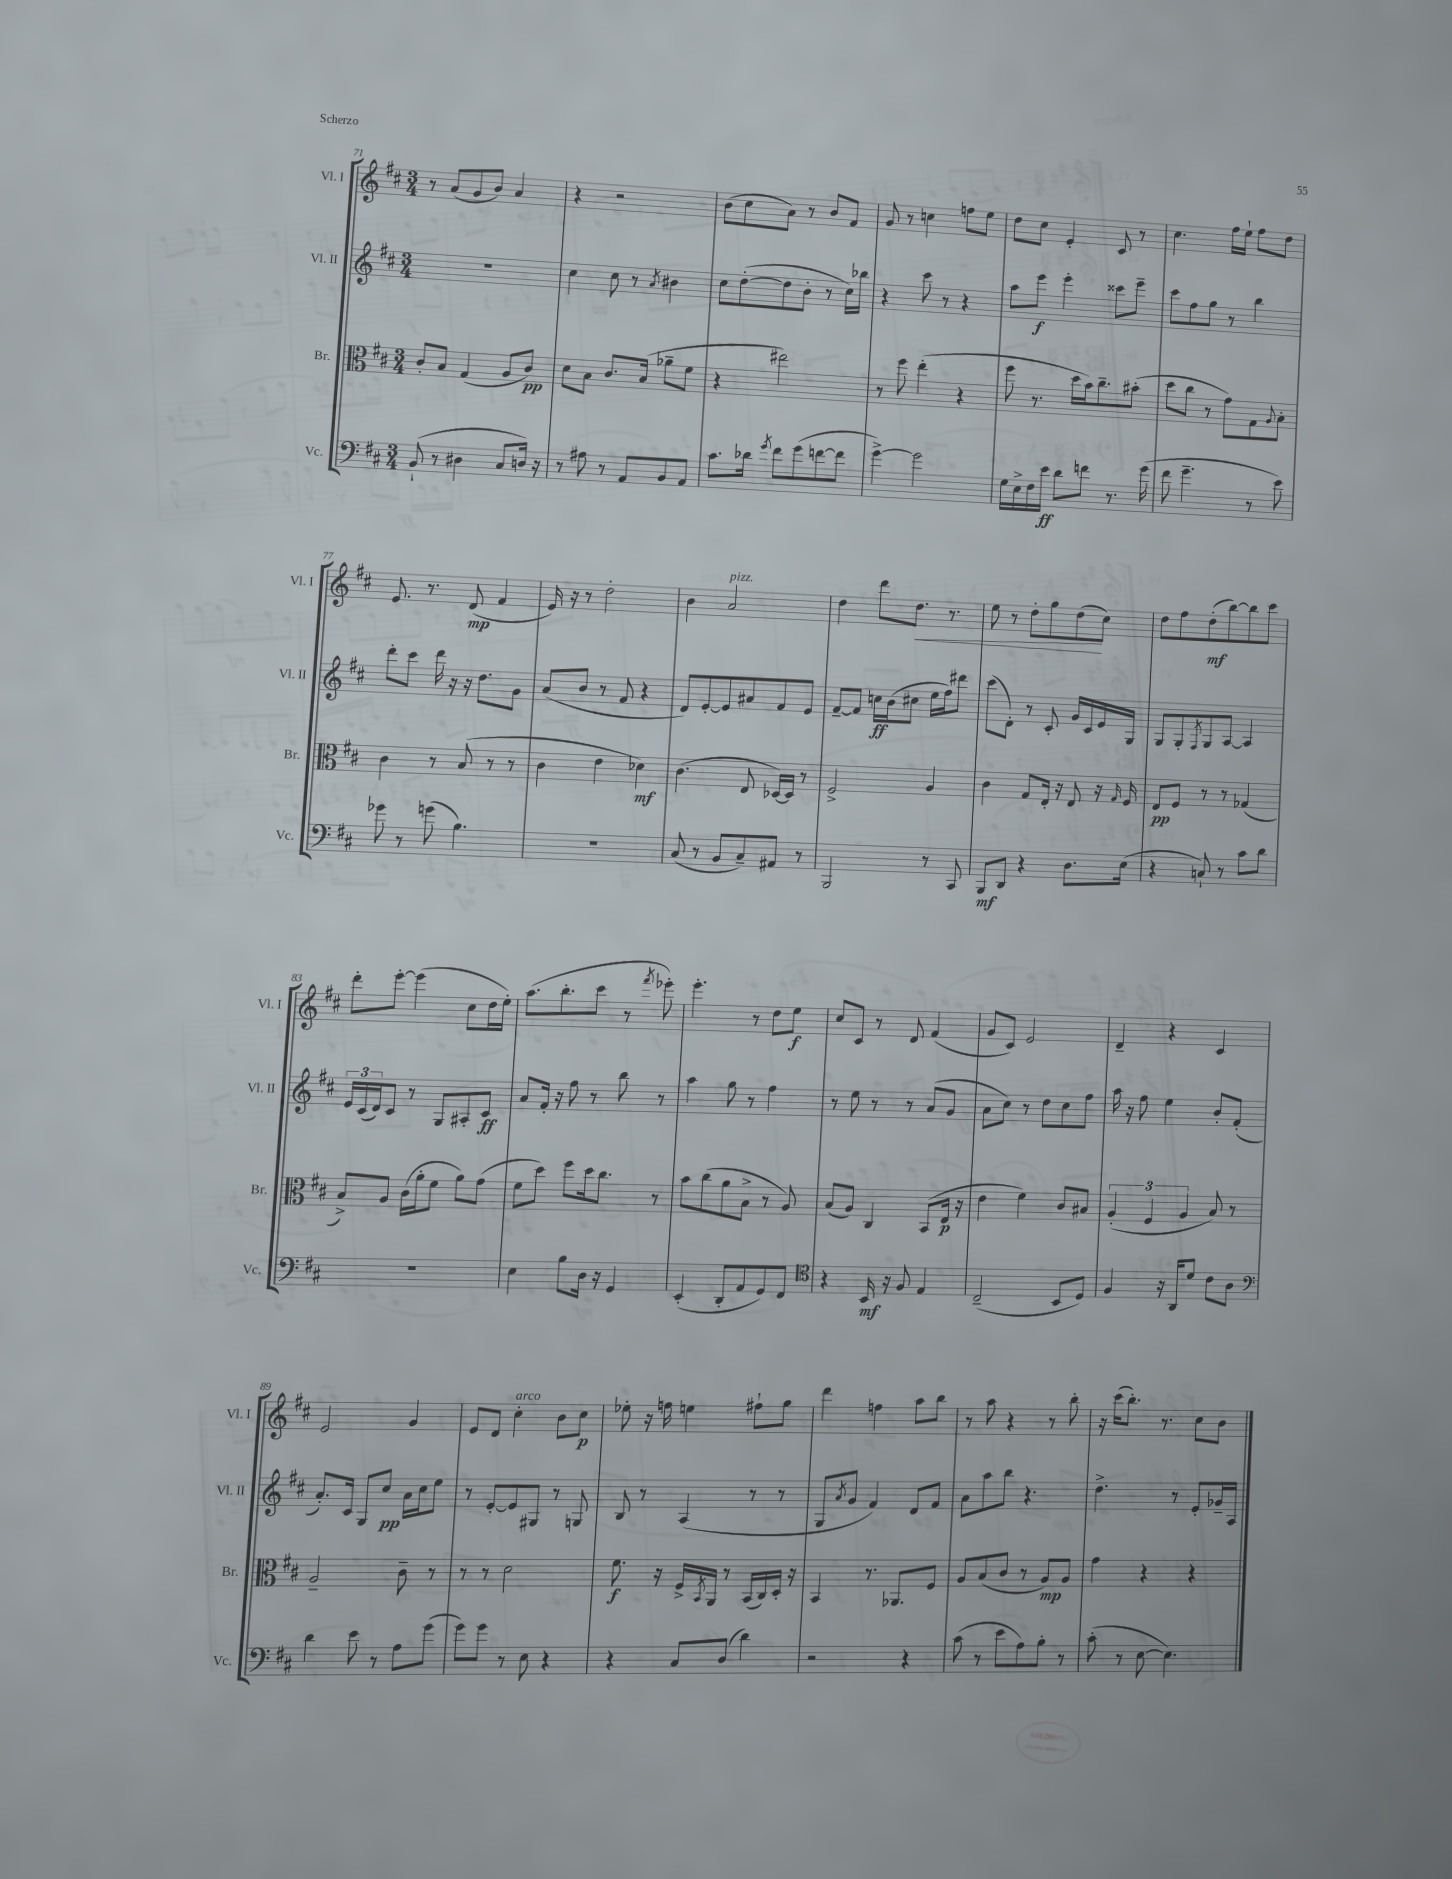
<<
\new StaffGroup <<
\new Staff = "s0" \with { instrumentName = "Vl. I" shortInstrumentName = "Vl. I" } {
    \clef treble \key d \major \numericTimeSignature \time 3/4
    r8 a'8( g'8 b'8) a'4 |
    r4 r2 |
    b'8( cis''8 a'8) r8 b'8 fis'8 |
    g'8 r8 c''4 f''8 e''8 |
    d''8 cis''8 e'4-. cis'8 r8 |
    cis''4. fis''16 e''16-! fis''8 d''8 |
    e'8. r8. d'8\mp( fis'4 |
    e'16) r16 r8 d''2-. |
    b'4 a'2^\markup { \italic "pizz." } |
    d''4 d'''8 d''8.\< r8. |
    e''8 r8 d''8-. g''8 d''8\!( cis''8) |
    d''8 fis''8 d''8-.\mf( b''8~) b''8 cis'''8 |
    d'''8-. e'''8~-. e'''4( cis''8 d''16 e''16-.) |
    a''8.( b''8.-. cis'''8 r8 \acciaccatura { fis'''8 } ees'''8-.) |
    e'''4.-. r8 d''8 e''8\f |
    cis''8 cis'8 r8 d'8 fis'4( |
    g'8 cis'8) e'2 |
    d'4-- r4 cis'4 |
    e'2 g'4 |
    e'8 d'8 cis''4-.^\markup { \italic "arco" } b'8 cis''8\p |
    ees''8-. r16 f''16 e''4 fis''8-! g''8 |
    d'''4 f''4 a''8 b''8 |
    r8 a''8 r4 r8 b''8-. |
    r16 cis'''16( b''8.-.) r8. cis''8 b'8 \bar "|." |
}
\new Staff = "s1" \with { instrumentName = "Vl. II" shortInstrumentName = "Vl. II" } {
    \clef treble \key d \major \numericTimeSignature \time 3/4
    R2. |
    cis''4 cis''8 r8 \acciaccatura { a'8 } bis'4 |
    cis''8 d''8~-.( d''8 b'8-. r8 cis''16) bes''16 |
    r4 cis'''8 r8 r4 |
    a''8 e'''8\f e'''4-. cisis'''8 e'''8-- |
    cis'''8 fis''8 g''8 r8 b''4 |
    d'''8-. cis'''8 d'''16 r16 r16 d''8. g'8 |
    a'8( b'8 r8 fis'8 r4 |
    d'8) e'8~-. e'8 ais'8 fis'8 e'8 |
    fis'8~-- fis'8 c''16\ff b'16( cis''8 e''16 fis''16) dis'''8 |
    cis'''8( d'8-.) r8 cis'8-. g'16 cis'16 e'16 g16 |
    g8 g8-. \acciaccatura { fis8 } g8 a8~ a4 |
    \tuplet 3/2 { e'16 cis'16( d'16) } cis'8 r8 g8 ais8-. cis'8\ff |
    a'8 fis'16-. r16 fis''8 r8 b''8 r8 |
    a''4 g''8 r8 fis''4 |
    r8 e''8 r8 r8 a'8( g'8 |
    a'8 cis''8) r8 d''8 cis''8 fis''8 |
    a''16 r16 fis''8 e''4 b'8-. fis'8-.( |
    a'8.-.) cis'16 g8 cis''8\pp a'16 cis''16 e''8 |
    r8 e'8~-. e'8 gis8 r8 g8 |
    b8 r8 a4( r8 r8 |
    g8 \acciaccatura { a'8 } g'8 fis'4) d'8 fis'8 |
    a'8 a''8 b''8 r4. |
    d''4.-> r8 e'8-. ges'16-- a16 \bar "|." |
}
\new Staff = "s2" \with { instrumentName = "Br." shortInstrumentName = "Br." } {
    \clef alto \key d \major \numericTimeSignature \time 3/4
    cis'8-. b8 g4( a8 cis'8\pp) |
    d'8 b8 cis'8. b16( aes'8-- fis'8 |
    r4 eis''2) |
    r8 fis''8 e''4-.( r4 |
    fis''8 r8. d''16 b'16) cis''8.-- bis'8-.( |
    d''8 cis''8 r8 g'8) g8 \appoggiatura { a8 } b8-. |
    cis'4 r8 b8( r8 r8 |
    cis'4 e'4 des'4\mf) |
    cis'4.( e8 des16~) des16 r8 |
    fis2-> a4 |
    cis'4 g8 e16-. r16 e8 r16 \grace { g16 } fis16 |
    e8\pp fis8 r8 r8 ges4( |
    b8->) a8 cis'16( a'16-. fis'8 a'8) g'8( |
    fis'8 d''8) fis''8 d''16 cis''8. r8 |
    b'8 cis''8( a'8 b8-> r8 a8) |
    b8( a8) cis4 b,8( e16\p r16 |
    e'4 fis'4) cis'8 bis8 |
    \tuplet 3/2 { a4-.( fis4 a4 } b8) r8 |
    a2-- cis'8-- r8 |
    r8 r8 d'2 |
    fis'8.\f r16 fis16-> \acciaccatura { b,8 } a,16 r8 b,16( cis16) d16-. r16 |
    b,4 r8. aes,8. fis8 |
    a8 b8( cis'8 r8 a8\mp) a8 |
    g'4 r4 r4 \bar "|." |
}
\new Staff = "s3" \with { instrumentName = "Vc." shortInstrumentName = "Vc." } {
    \clef bass \key d \major \numericTimeSignature \time 3/4
    b,8-!( r8 dis4 cis8 d16) r16 |
    r8 ais8 r8 a,8 b,8 a,8 |
    cis'8. des'16 \acciaccatura { g'8 } fis'8 g'8( f'8~ f'8 |
    g'4~->) g'2 |
    g16 e16-> fis16 e'16\ff d'8 f'8 r8. g'16( |
    fis'8 g'4.-- r8 e'8) |
    ges'8 r8 g'8( b4.) |
    R2. |
    cis8( r8 b,8 cis8--) ais,8 r8 |
    b,,2 r8 cis,8 |
    b,,8\mf d,8 r4 d8. e16( |
    r4 c8-!) r8 cis'8 d'8 |
    R2. |
    e4 b8 d16 r16 g,4 |
    e,4-.( d,8-. a,8 g,8) fis,8 |
    \clef tenor r4 b,16\mf r16 fis8 e4 |
    cis2--( b,8 d8) |
    fis4 r16 a,16 d'8 cis'8 a8 |
    \clef bass d'4 e'8 r8 a8 g'8( |
    g'8) g'8 r8 e8 r4 |
    r4 cis8 d8( d'4) |
    r2 r4 |
    cis'8( r8 e'8 a8) b8-. r8 |
    cis'8-.( r8 e8~ e4.) \bar "|." |
}
>>
>>
\layout { \context { \Score currentBarNumber = #71 } }
